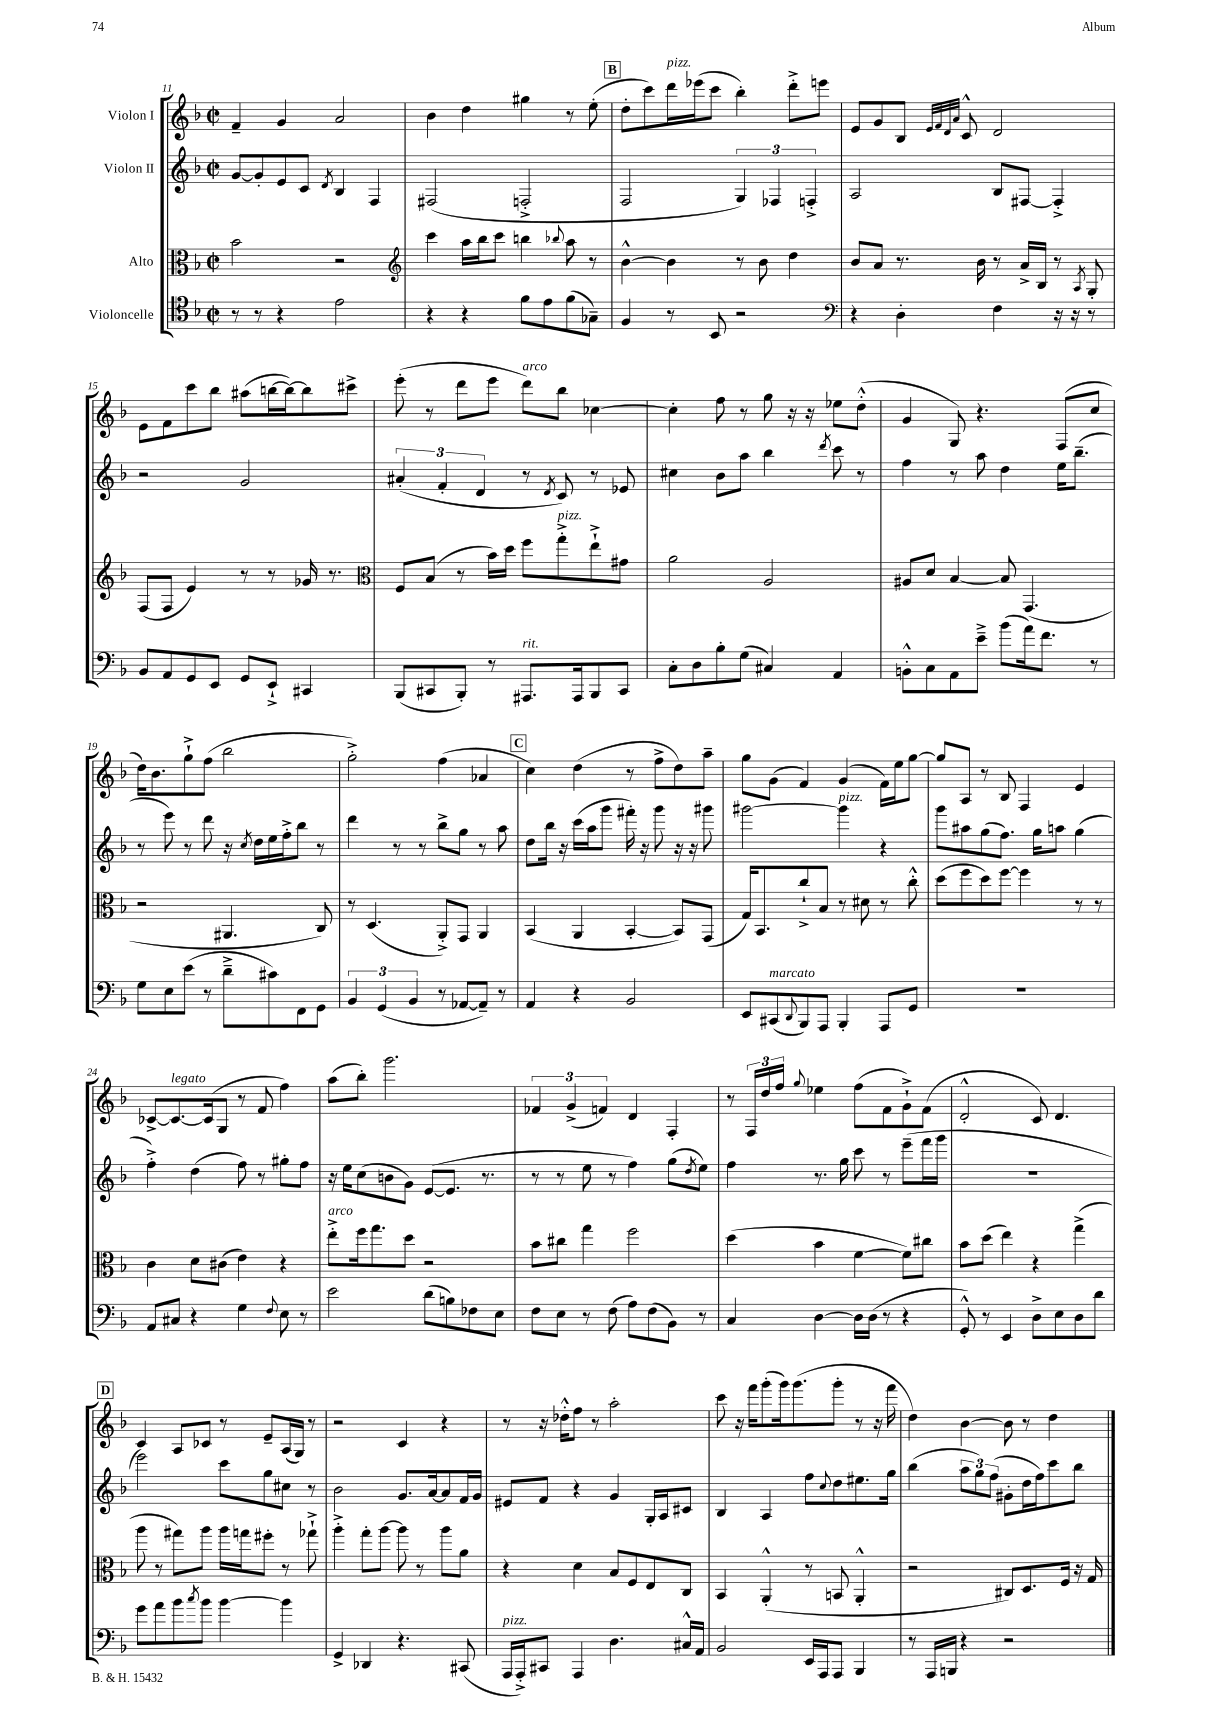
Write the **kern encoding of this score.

**kern	**kern	**kern	**kern
*part4	*part3	*part2	*part1
*staff4	*staff3	*staff2	*staff1
*I"Violoncelle	*I"Alto	*I"Violon II	*I"Violon I
*clefC4	*clefC3	*clefG2	*clefG2
*k[b-]	*k[b-]	*k[b-]	*k[b-]
*M2/2	*M2/2	*M2/2	*M2/2
*met(c|)	*met(c|)	*met(c|)	*met(c|)
=11	=11	=11	=11
8r	2b-\	[8g/L	4f~/
8r	.	8g'/]	.
4r	.	8e/	4g/
.	.	8c/J	.
.	.	8qd/	.
2e\	2r	4B-/	2a/
.	.	4F/	.
=12	=12	=12	=12
*	*clefG2	*	*
4r	4ccc\	(2F#X/	4b-\
4r	16aa\LL	.	4dd\
.	16bb-\J	.	.
.	8ccc\J	.	.
8f\L	4bbn\	2Fn'^/	4gg#X\
8e\	.	.	.
.	8qqbb-X/	.	.
(8f\	8aa\	.	8r
8G-X~\J)	8r	.	(8ee'\
!!LO:REH:place=s1:t=B
=13	=13	=13	=13
4F/	[4b-^^\	2F/	8dd'\L
.	.	.	8ccc\)
!	!	!	!LO:TX:a:i:t=pizz.
8r	4b-\]	.	16ddd\L
.	.	.	(16eee-X\J
8BB-/	.	.	8ccc\J
2r	8r	6G/)	4bb-'\)
.	8b-\	.	.
.	.	6F-X/	.
.	4dd\	.	8ddd'^\L
.	.	6Fn'^/	.
.	.	.	8eeen\J
=14	=14	=14	=14
*clefF4	*	*	*
4r	8b-/L	2A/	8e/L
.	8a/J	.	8g/
4D'\	8.r	.	8B-/J
.	.	.	32qqe/LLL
.	.	.	32qqf/
.	.	.	32qqd/
.	.	.	32qqa/JJJ
.	.	.	8c^^/
.	16b-\	.	.
4F\	8r	8B-/L	2d/
.	16a^/LL	[8F#X/J	.
.	16B-/JJ	.	.
16r	8r	4F#'^/]	.
16r	.	.	.
.	8qA/	.	.
8r	8G'/	.	.
!!LO:LB:g=z
=15	=15	=15	=15
8BB-/L	(8F/L	2r	8e\L
8AA/	8F/J	.	8f\
8GG/	4e/)	.	8ccc\
8EE/J	.	.	8bb-\J
8GG/L	8r	2g/	(8aa#X\L
8EE`^/J	8r	.	[16bbn\L
.	.	.	16bb\J_)
4CC#X/	16g-X/	.	8bb\]
.	8.r	.	.
.	.	.	8ccc#X^\J
=16	=16	=16	=16
*	*clefC3	*	*
(8BBB-/L	8F/L	(6a#X'/	(8eee'\
8CC#X/	(8B-/J	.	8r
.	.	6f'/	.
8BBB-'/J)	8r	.	8ddd\L
.	.	6d/	.
8r	16b-\LL)	.	8eee\J
.	16dd\JJ	.	.
!	!	!	!LO:TX:a:i:t=arco
!LO:TX:a:i:t=rit.	!	!	!
8.AAA#X/L	8ff\L	8r	8ddd\L)
.	.	8qd/	.
!	!LO:TX:a:i:t=pizz.	!	!
.	8gg'^\	8c/)	8bb-\J
16AAA#/k	.	.	.
8BBB-/	8ee`^\	8r	[4cc-X\
8CC#/J	8g#X\J	8e-X/	.
=17	=17	=17	=17
8C'\L	2a\	4cc#X\	4cc-'\]
8D\	.	.	.
8B-'\	.	8b-\L	8ff\
(8G\J	.	8aa\J	8r
4C#X/)	2A/	4bb-\	8gg\
.	.	.	16r
.	.	.	16r
.	.	8qddd/	.
4AA/	.	8ccc\	8ee-X\L
.	.	8r	(8dd'^^\J
=18	=18	=18	=18
8BBn'^^\L	8A#X/L	4ff\	4g/
8C\	8d/J	.	.
8AA\	[4B-/	8r	8G/)
8e~^\J	.	8aa\	4.r
(8b-\L	8B-/]	4dd\	.
16a\k)	(4.GG/	.	.
8.f\J	.	.	.
.	.	16ee\KL	(8F/L
.	.	(8.bb-~\J	.
8r	.	.	8cc/J
!!LO:LB:g=z
=19	=19	=19	=19
8G\L	2r	8r	16dd\KL)
.	.	.	8.b-\
8E\	.	8eee\)	.
(8e\J	.	8r	8gg`^\
8r	.	8ddd\	(8ff\J
8d~^\L	4.AA#X/	16r	2bb-\
.	.	8qcc/	.
.	.	16dd\LL	.
8c#X\)	.	16ee\	.
.	.	16ff'^\J	.
8FF\	.	8bb-\J	.
8GG\J	8C/)	8r	.
=20	=20	=20	=20
6BB-/	8r	4ddd\	2gg'^\)
.	(4.D/	.	.
(6GG/	.	.	.
.	.	8r	.
6BB-/	.	.	.
.	.	8r	.
8r	8AA'^/L)	8bb-^\L	(4ff\
[8AA-X/L	8GG/J	8gg\J	.
8AA-~/J])	4AA/	8r	4a-X/
8r	.	8aa\	.
!!LO:REH:place=s1:t=C
=21	=21	=21	=21
4AA/	(4BB-/	8dd\L	4cc\)
.	.	16bb-\Jk	.
.	.	16r	.
4r	4AA/	(16ccc\LL	(4dd\
.	.	16aa\J	.
.	.	8ggg\J	.
2BB-/	[4BB-'/	16fff#X'\)	8r
.	.	16r	.
.	.	8ggg\	8ff^\L
.	8BB-/L])	16r	8dd\)
.	.	16r	.
.	(8GG/J	8ggg#X\	8aa~\J
=22	=22	=22	=22
8EE/L	16G/KL)	[2ggg#X\	8gg\L
.	8.BB-/	.	.
!LO:TX:a:i:t=marcato	!	!	!
(8CC#X/	.	.	(8g\J
8qqDD/	.	.	.
8BBB-/)	8cc`^/	.	4f/)
8AAA/J	8B-/J	.	.
!	!	!LO:TX:a:i:t=pizz.	!
4BBB-'/	8r	4ggg#\]	(4g/
.	8d#X\	.	.
8AAA/L	8r	4r	16f\LL)
.	.	.	16ee\J
8GG/J	8cc'^^\	.	[8gg\J
=23	=23	=23	=23
1r	(8dd\L	8ggg\L	8gg/L]
.	8ff\	8aa#X\	8A/J
.	8dd\)	(8gg\	8r
.	[8ff\J	8.ff\J)	8B-/
.	4ff\]	.	4F/
.	.	16gg\KL	.
.	.	8aan\J	.
.	8r	(4gg\	4e/
.	8r	.	.
!!LO:LB:g=z
=24	=24	=24	=24
8AA/L	4c\	4ff'^\)	[8c-X^/L
!	!	!	!LO:TX:a:i:t=legato
8C#X/J	.	.	8.c-/_
4r	8d\L	(4dd\	.
.	.	.	(16c-/k]
.	(8c#X\J	.	8G/J
4G\	4e\)	8ff\)	8r
.	.	8r	8f/
8qqF/	.	.	.
8E\	4r	8gg#X'\L	4ff\)
8r	.	8ff\J	.
=25	=25	=25	=25
!	!LO:TX:a:i:t=arco	!	!
2e\	8ee'^\L	16r	(8aa\L
.	.	16ee\KL	.
.	16ff\k	(8cc\	8bb-'\J)
.	8.gg\	.	.
.	.	8bn\	2.ggg\
.	8dd\J	8g\J)	.
(8d\L	2r	([8e/L	.
8Bn\)	.	8.e/J]	.
8F-X\	.	.	.
.	.	8.r	.
8E\J	.	.	.
=26	=26	=26	=26
8F\L	8b-\L	8r	6f-X/
8E\J	8cc#X\J	8r	.
.	.	.	(6g^/
8r	4gg\	8ee\	.
.	.	.	6fn/)
(8F\	.	8r	.
8A\L)	2ff\	4ff\)	4d/
(8F\	.	.	.
8BB-\J)	.	(8gg\L	4F'/
.	.	8qdd/	.
8r	.	8ee\J)	.
=27	=27	=27	=27
4C/	(4dd\	4ff\	8r
.	.	.	24F/LL
.	.	.	24dd/
.	.	.	24ff/JJ
.	.	.	8qqgg/
[4D\	4b-\	8.r	4ee-X\
.	.	16gg\	.
16D\LL]	[4f\	8ccc\	(8ff\L
(16D\JJ	.	.	.
8r	.	8r	8f\
4r	8f\L])	(8eee~\L	8g`^\)
.	8cc#X\J	16fff\L	(8f\J
.	.	16ggg\JJ	.
=28	=28	=28	=28
8GG'^^/)	8b-\L	1r	2d'^^/
8r	(8dd\J	.	.
4EE/	4ee\)	.	.
8D^\L	4r	.	8c/)
8E\	.	.	4.d/
8D\	(4gg^\	.	.
8d\J	.	.	.
!!LO:LB:g=z
!!LO:REH:place=s1:t=D
=29	=29	=29	=29
8g\L	8aa\	2eee\)	4c/
8a\	8r	.	.
8b-\	8gg#X\L)	.	8A/L
8qcc/	.	.	.
8b-\J	8aa\J	.	8c-X/J
[4b-\	16aa\LL	8ccc\L	8r
.	16ggn\J	.	.
.	8ff#X'\J	8gg\	8e~/L
4b-\]	8r	8cc#X\J	(16A/L
.	.	.	16G/JJ)
.	8gg-X`^\	8r	8r
=30	=30	=30	=30
4GG^/	4aa'^\	2b-\	2r
4DD-X/	8gg'\L	.	.
.	[8aa\J	.	.
4.r	8aa\]	8.g/L	4c/
.	8r	.	.
.	.	[16a/k	.
.	8aa\L	8a/]	4r
(8CC#X/	8a\J	16f/L	.
.	.	16g/JJ	.
=31	=31	=31	=31
!LO:TX:a:i:t=pizz.	!	!	!
16AAA/LL	4r	8e#X/L	8r
16AAA'^/J)	.	.	.
8CC#X/J	.	8f/J	16r
.	.	.	16dd-X'^^\KL
4AAA/	4d\	4r	8ff\J
.	.	.	8r
4.D\	8B-/L	4g/	2aa'\
.	8F/	.	.
.	8E/	16G'/LL	.
.	.	16A/J	.
16C#X^^/LL	8C/J	8c#X/J	.
16AA/JJ	.	.	.
=32	=32	=32	=32
2BB-/	4BB-/	4B-/	8ccc\
.	.	.	16r
.	.	.	16fff\KL
.	(4AA'^^/	4A/	(8ggg'\
.	.	.	16ggg\k)
.	.	.	(8.ggg\
16EE/LL	8r	8ff\L	.
16AAA/J	.	.	.
.	.	8qqcc/	.
8AAA/J	8BBn/	8dd\	8ggg'\J
4BBB-/	4AA'^^/	8.ee#X\	8r
.	.	.	16r
.	.	16gg\Jk	16fff\
=33	=33	=33	=33
8r	2r	(4bb-\	4dd\)
16AAA/LL	.	.	.
16BBBn/JJ	.	.	.
4r	.	12aa\L	[4b-\
.	.	12gg\)	.
.	.	(12ff\J	.
2r	8C#X/L)	8g#X'\L	8b-\]
.	8.D/	16dd\L	8r
.	.	16ff\J)	.
.	.	8ccc\	4dd\
.	16F/Jk	.	.
.	16r	8bb-\J	.
.	16G/	.	.
==	==	==	==
*-	*-	*-	*-
